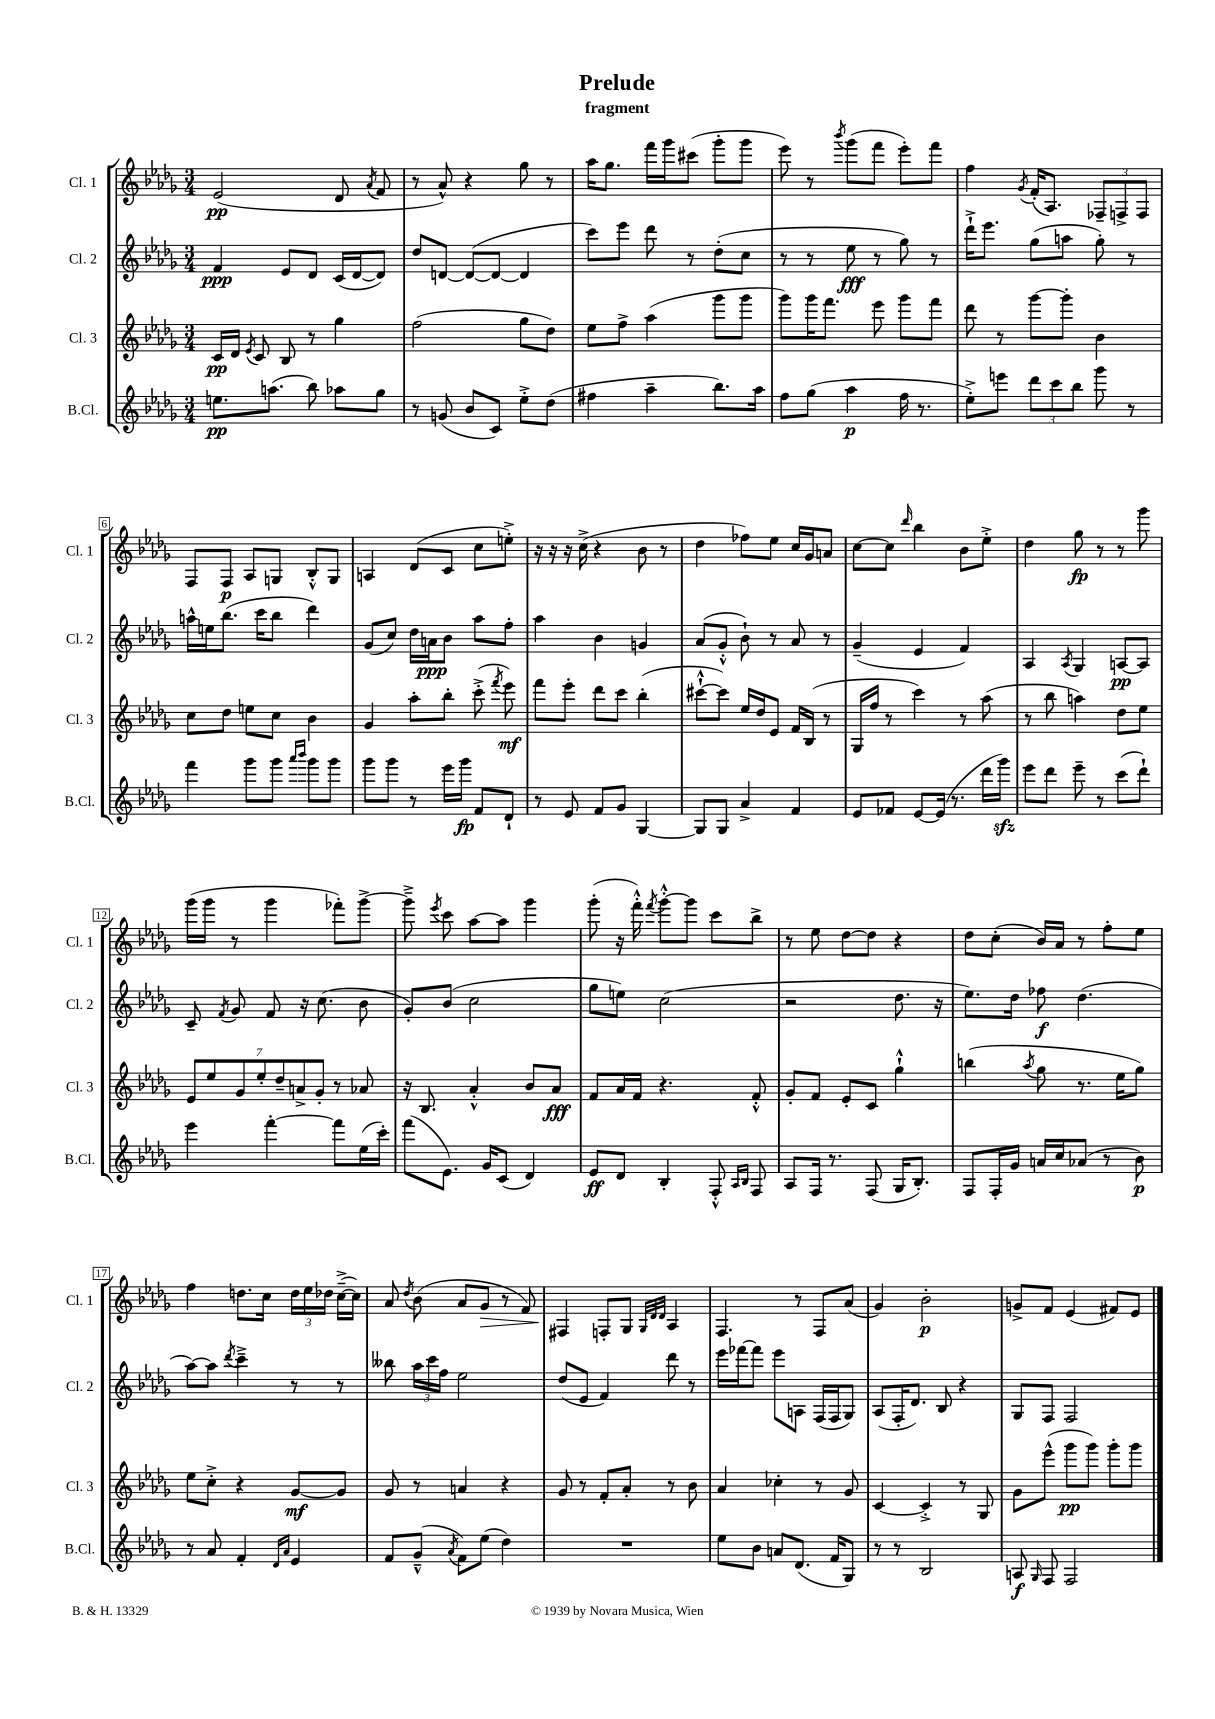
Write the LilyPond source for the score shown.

\header { title = "Prelude" subtitle = "fragment" }
<<
\new StaffGroup <<
\new Staff = "s0" \with { instrumentName = "Cl. 1" shortInstrumentName = "Cl. 1" } {
    \clef treble \key des \major \numericTimeSignature \time 3/4
    \autoBeamOff ees'2\pp( des'8 \acciaccatura { aes'8 } f'8 |
    r8 aes'8-^) r4 ges''8 r8 |
    aes''16[ ges''8.] f'''16[ ges'''16 cis'''8]( ges'''8[-. ges'''8] |
    ees'''8) r8 \acciaccatura { bes'''8 } ges'''8[( f'''8] ees'''8[-.) f'''8] |
    f''4 \acciaccatura { ges'8 } f'16[-.( aes8.]) \tuplet 3/2 { fes8[-- f8-> f8] } |
    f8[ f8]\p aes8[ g8] bes8[-.-^ g8] |
    a4 des'8[( c'8] c''8[ e''8]-.->) |
    r16 r16 r16 c''16->( r4 bes'8 r8 |
    des''4 fes''8[) ees''8] c''16[ ges'16 a'8] |
    c''8[~ c''8] \grace { des'''16 } bes''4 bes'8[ ees''8]-.-> |
    des''4 ges''8\fp r8 r8 ges'''8 |
    ges'''16[( ges'''16] r8 ges'''4 fes'''8[-.) ges'''8]~-> |
    ges'''8---> \acciaccatura { ees'''8 } c'''8 aes''8[~ aes''8] ges'''4 |
    ges'''8-.( r16 f'''16-.-^) \acciaccatura { f'''8 } ges'''8[~-.-^ ges'''8] c'''8[ bes''8]-> |
    r8 ees''8 des''8[~ des''8] r4 |
    des''8[ c''8]-.( bes'16[) aes'16] r8 f''8[-. ees''8] |
    f''4 d''8.[ c''16] \tuplet 3/2 { d''16[ ees''16 des''16] } c''16[~--->( c''16]) |
    aes'8 \acciaccatura { des''8 } bes'8( aes'8[ ges'8]\> r8 f'8) |
    fis4\! f8[-. ges8] \grace { ges32[ des'32 des'32] } aes4 |
    f4. r8 f8[ aes'8]( |
    ges'4) bes'2-.\p |
    g'8[-> f'8] ees'4( fis'8[) ees'8] \bar "|." |
}
\new Staff = "s1" \with { instrumentName = "Cl. 2" shortInstrumentName = "Cl. 2" } {
    \clef treble \key des \major \numericTimeSignature \time 3/4
    \autoBeamOff f'4\ppp ees'8[ des'8] c'16[( des'16~ des'8]) |
    des''8[ d'8]~ d'8[~( d'8]~ d'4 |
    c'''8[) ees'''8] des'''8 r8 des''8[-.( c''8] |
    r8 r8 ees''8\fff r8 ges''8) r8 |
    des'''16[-!-> ees'''8.] ges''8[( a''8] ges''8-.) r8 |
    a''16[-^ e''16 bes''8.]( c'''16[ bes''8] des'''4) |
    ges'8[( c''8]) des''16[ a'16\ppp bes'8] aes''8[ f''8]-. |
    aes''4 bes'4 g'4 |
    aes'8[( ges'8]-.-^ bes'8-!) r8 aes'8 r8 |
    ges'4--( ees'4 f'4) |
    aes4 \acciaccatura { aes8 } ges4 a8[~\pp a8] |
    c'8-- \acciaccatura { f'8 } ges'8 f'8 r16 c''8.( bes'8 |
    ges'8[-.) bes'8]( c''2 |
    ges''8[ e''8]) c''2( |
    r2 des''8. r16 |
    ees''8.[) des''16] fes''8\f des''4.( |
    aes''8[~) aes''8] \acciaccatura { des'''8 } c'''4---> r8 r8 |
    beses''8 \tuplet 3/2 { aes''16[ c'''16 f''16] } ees''2 |
    des''8[( ees'8] f'4) des'''8 r8 |
    ees'''16[ fes'''16~ fes'''8] ees'''8[ a8] f16[( f16 ges8]) |
    aes8[( f16-. des'8.]) bes8 r4 |
    ges8[ f8] f2 \bar "|." |
}
\new Staff = "s2" \with { instrumentName = "Cl. 3" shortInstrumentName = "Cl. 3" } {
    \clef treble \key des \major \numericTimeSignature \time 3/4
    \autoBeamOff c'16[\pp des'16] \acciaccatura { ees'8 } c'8 bes8 r8 ges''4 |
    f''2( ges''8[ des''8]) |
    ees''8[ f''8]-> aes''4( ges'''8[ ges'''8] |
    ges'''8[) ges'''16 f'''8.] ees'''8 ges'''8[ f'''8] |
    des'''8 r8 ges'''8[~ ges'''8]-. bes'4 |
    c''8[ des''8] e''8[ c''8] bes'4 |
    ges'4 aes''8[-. bes''8]-. c'''8-.->( \acciaccatura { f'''8 } ees'''8\mf) |
    f'''8[ ees'''8]-. des'''8[ c'''8] bes''4-.( |
    cis'''8[~-!-^ cis'''8]) ees''16[ des''16 ees'8] f'16[ bes16]( r8 |
    ges16[ f''16] r8 c'''4) r8 aes''8( |
    r8 bes''8 a''4) des''8[ ees''8] |
    \tuplet 7/4 { ees'8[ ees''8 ges'8 ees''8-. des''8-- a'8-> ges'8]-. } r8 aes'8 |
    r16 bes8. aes'4-.-^ bes'8[ aes'8]\fff |
    f'8[ aes'16 f'16] r4. f'8-.-^ |
    ges'8[-. f'8] ees'8[-. c'8] ges''4-!-^ |
    b''4( \acciaccatura { aes''8 } ges''8 r8. ees''16[ ges''8]) |
    ees''8[ c''8]-.-> r4 ges'8[~\mf ges'8] |
    ges'8 r8 a'4 r4 |
    ges'8 r8 f'8[-. aes'8]-. r8 bes'8 |
    aes'4 ces''4-. r8 ges'8 |
    c'4~ c'4-.-> r8 ges8 |
    ges'8[ ees'''8]-^( ges'''8[\pp ges'''8]) ges'''8[-. ges'''8] \bar "|." |
}
\new Staff = "s3" \with { instrumentName = "B.Cl." shortInstrumentName = "B.Cl." } {
    \clef treble \key des \major \numericTimeSignature \time 3/4
    \autoBeamOff e''8.[\pp a''8.]( bes''8) aes''8[ ges''8] |
    r8 g'8( bes'8[ c'8]) ees''8[-.-> des''8]( |
    fis''4 aes''4-- bes''8.[) aes''16] |
    f''8[ ges''8]( aes''4\p f''16 r8. |
    ees''8[-.->) e'''8] \tuplet 3/2 { des'''8[ c'''8 bes''8] } ges'''8 r8 |
    f'''4 ges'''8[ ges'''8] \grace { aes'''16[ bes'''16] } ges'''8[ ges'''8] |
    ges'''8[ ges'''8] r8 ees'''16[ ges'''16]\fp f'8[ des'8]-! |
    r8 ees'8 f'8[ ges'8] ges4~ |
    ges8[ ges8] aes'4-> f'4 |
    ees'8[ fes'8] ees'8[~ ees'16]( r8. des'''16[ ges'''16]\sfz) |
    ees'''8[ des'''8] ees'''8-- r8 c'''8[( des'''8]-!) |
    ees'''4 f'''4~-. f'''8[ ees''16( c'''16]-.) |
    f'''8[( ees'8.]) ges'16[ c'8]( des'4) |
    ees'8[\ff des'8] bes4-. f8-.-^ \grace { aes16[ bes16] } f8 |
    aes8[ f16] r8. f8( ges16[ bes8.]-.) |
    f8[ f16-. ges'16] a'16[ c''16 aes'8]( r8 bes'8\p) |
    r8 aes'8 f'4-. \grace { des'16[ aes'16] } ees'4 |
    f'8[ ges'8]---^( \acciaccatura { aes'8 } f'8[) ees''8]( des''4) |
    R2. |
    ees''8[ bes'8] a'8[ des'8.]( f'16[ ges8]) |
    r8 r8 bes2 |
    a8\f \grace { ges16 } f8 f2 \bar "|." |
}
>>
>>
\layout { \context { \Score \override BarNumber.stencil = #(make-stencil-boxer 0.1 0.3 ly:text-interface::print) } }
